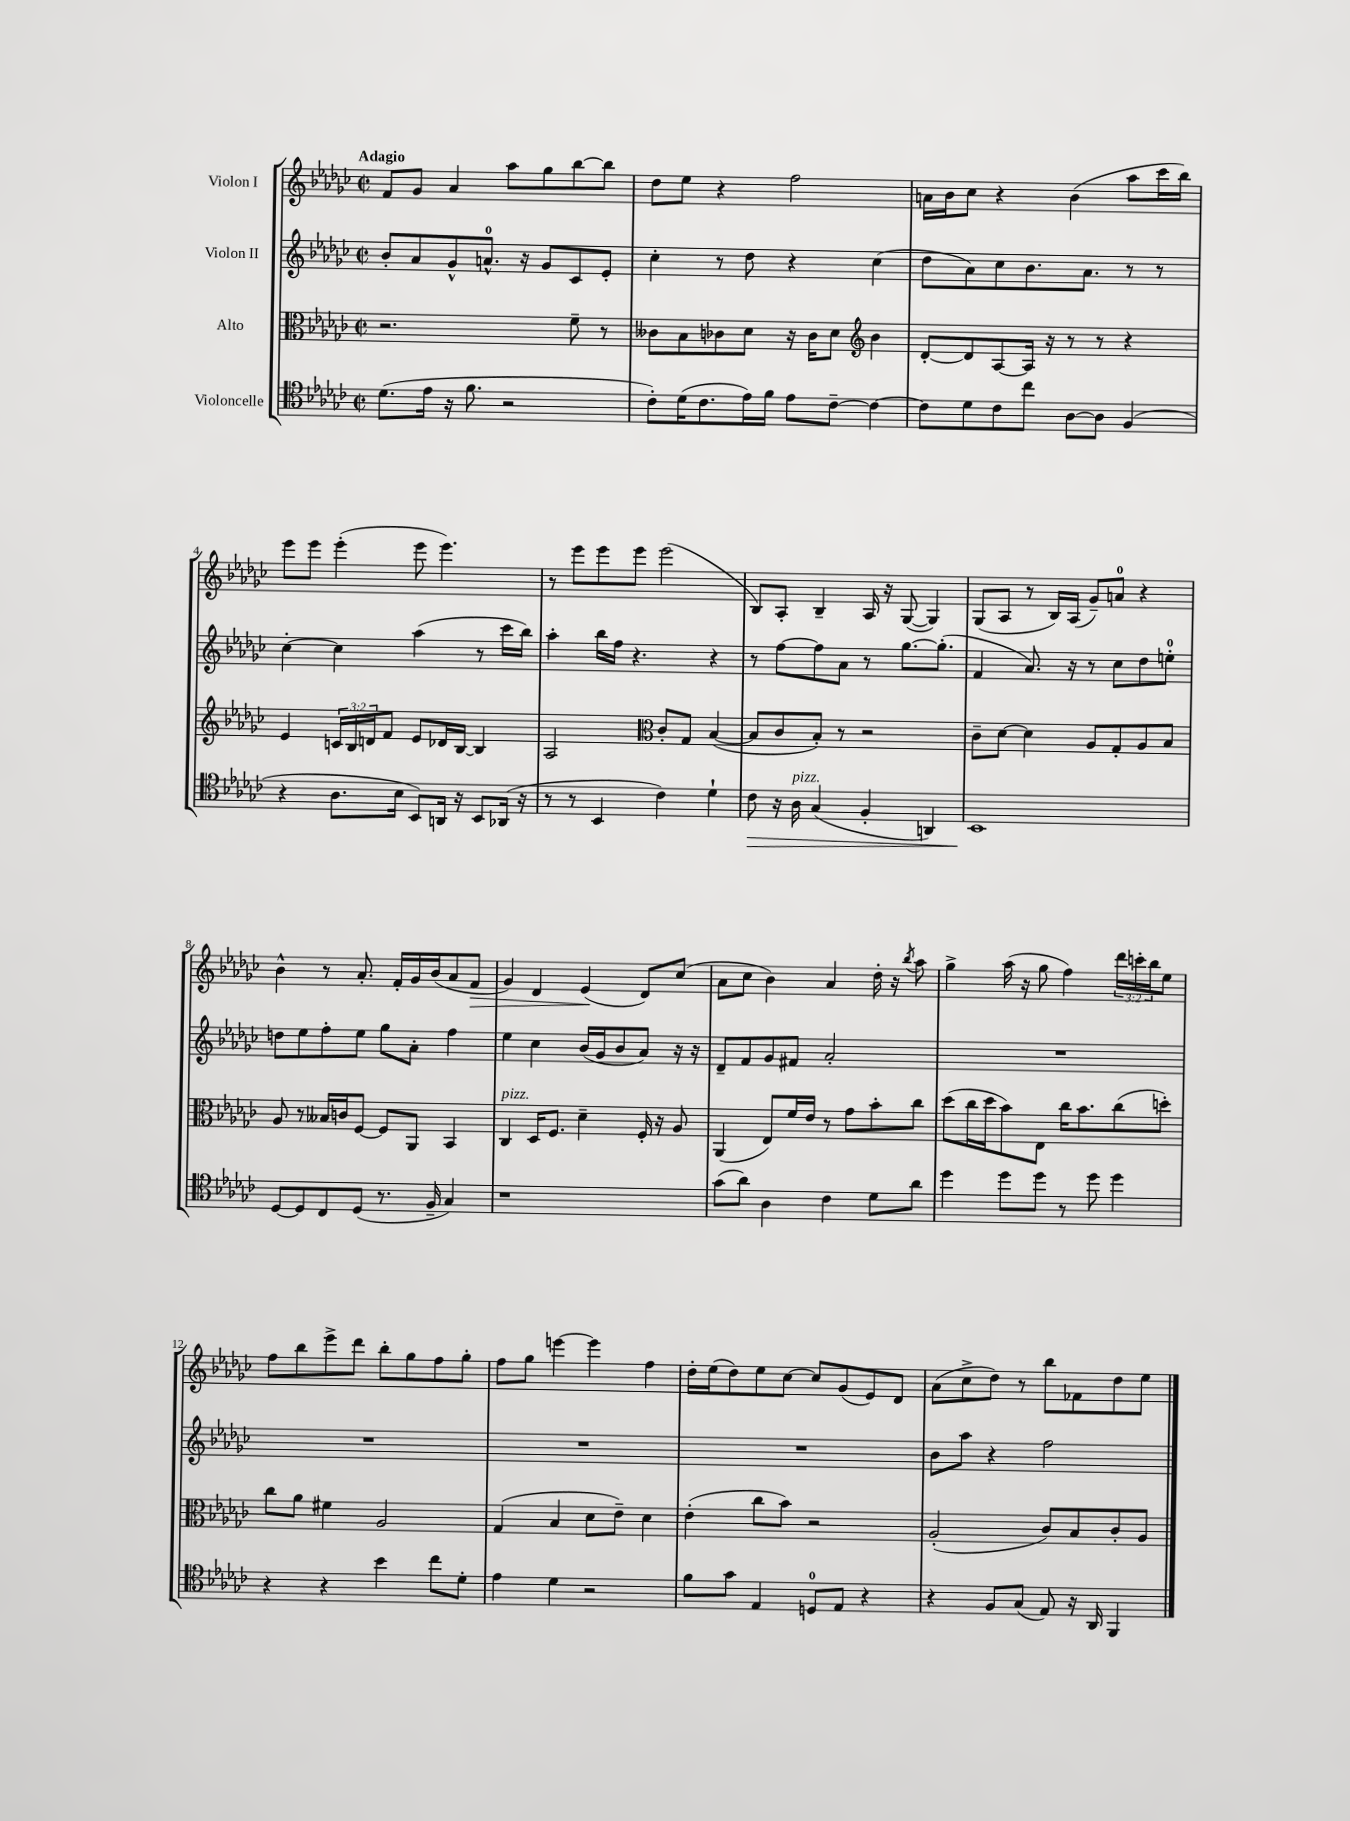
<<
\new StaffGroup <<
\new Staff = "s0" \with { instrumentName = "Violon I" } {
    \clef treble \key ges \major \defaultTimeSignature \time 2/2 \override Staff.TupletNumber.text = #tuplet-number::calc-fraction-text \tempo "Adagio"
    f'8 ges'8 aes'4 aes''8 ges''8 bes''8~ bes''8 |
    des''8 ees''8 r4 f''2 |
    a'16 bes'16 ces''8 r4 bes'4( aes''8 ces'''16 bes''16) |
    ees'''8 ees'''8 ees'''4-.( ees'''8 ees'''4.) |
    r8 ees'''8 ees'''8 ees'''8 ees'''2( |
    bes8) aes8-. bes4-- aes16 r16 ges8~( ges4) |
    ges8( aes8 r8 bes16) aes16( ges'8--) a'8-0 r4 |
    bes'4-^ r8 aes'8.-. f'16-. ges'16 bes'16( aes'8 f'8\> |
    ges'4) des'4 ees'4\!( des'8) ces''8( |
    aes'8 ces''8 bes'4) aes'4 des''16-. r16 \acciaccatura { bes''8 } aes''8 |
    ges''4-> aes''16( r16 ges''8 f''4) \tuplet 3/2 { des'''16 c'''16-. bes''16 } ees''8 |
    f''8 bes''8 ees'''8-> des'''8 bes''8-. ges''8 f''8 ges''8-. |
    f''8 ges''8 e'''4~ e'''4 f''4 |
    des''16-. ees''16( des''8) ees''8 ces''8~ ces''8 ges'8( ees'8) des'8 |
    aes'8( ces''8-> des''8) r8 bes''8 fes'8 des''8 ees''8 \bar "|." |
}
\new Staff = "s1" \with { instrumentName = "Violon II" } {
    \clef treble \key ges \major \defaultTimeSignature \time 2/2
    bes'8-. aes'8 ges'8-^ a'8.-0-^ r16 ges'8 ces'8 ees'8-. |
    ces''4-. r8 des''8 r4 ces''4( |
    des''8 aes'8) ces''8 bes'8. aes'8. r8 r8 |
    ces''4~-. ces''4 aes''4( r8 ces'''16 bes''16) |
    aes''4-. bes''16 f''16 r4. r4 |
    r8 f''8~ f''8 aes'8 r8 ges''8.~ ges''8.-.( |
    f'4 aes'8.) r16 r8 ces''8 des''8 e''8-0-. |
    d''8 ees''8 f''8-. ees''8 ges''8 aes'8-. f''4 |
    ees''4 ces''4 bes'16( ges'16 bes'8 aes'8) r16 r16 |
    des'8-- f'8 ges'8 fis'8 aes'2-. |
    R1 |
    R1 |
    R1 |
    R1 |
    bes'8 aes''8 r4 f''2 \bar "|." |
}
\new Staff = "s2" \with { instrumentName = "Alto" } {
    \clef alto \key ges \major \defaultTimeSignature \time 2/2 \override Staff.TupletNumber.text = #tuplet-number::calc-fraction-text
    r2. f'8-- r8 |
    ceses'8 bes8 ces'8 des'8 r16 ces'16 des'8 \clef treble bes'4 |
    des'8~-. des'8 aes8~ aes16 r16 r8 r8 r4 |
    ees'4 \tuplet 3/2 { c'16 bes16 d'16 } f'8 ees'8 des'16 bes16~ bes4 |
    aes2 \clef alto ces'8-. ges8 bes4~( |
    bes8 ces'8 bes8-.) r8 r2 |
    ces'8-- des'8~ des'4 aes8 ges8-. aes8 bes8 |
    aes8 r8 beses16 c'16 f8~ f8 aes,8 bes,4 |
    ces4^\markup { \italic "pizz." } des16 f8. des'4-- f16-. r16 aes8 |
    aes,4( ees8) f'16 ees'16 r8 ges'8 bes'8-. ces''8 |
    des''8( ces''16 des''16 bes'8) ees8 ces''16 bes'8. ces''8( d''8-.) |
    ces''8 aes'8 fis'4 aes2 |
    ges4( bes4 des'8 ees'8--) des'4 |
    ees'4-.( ces''8 bes'8) r2 |
    aes2-.( ces'8) bes8 ces'8-. aes8 \bar "|." |
}
\new Staff = "s3" \with { instrumentName = "Violoncelle" } {
    \clef tenor \key ges \major \defaultTimeSignature \time 2/2
    des'8.( ees'16 r16 f'8. r2 |
    ces'8-.) des'16( ces'8. ees'16) f'16 ees'8 ces'8~-- ces'4~ |
    ces'8 des'8 ces'8 ces''8 aes8~ aes8 f4( |
    r4 aes8. bes16 bes,8) a,16 r16 bes,8 aes,16( r16 |
    r8 r8 bes,4 ces'4) des'4-! |
    ces'8\> r16 aes16^\markup { \italic "pizz." } ges4( f4-. a,4) |
    bes,1\! |
    des8~ des8 ces8 des8( r8. f16-- ges4) |
    r1 |
    ges'8( aes'8) aes4 ces'4 des'8 aes'8 |
    des''4 des''8 des''8 r8 des''8 des''4 |
    r4 r4 bes'4 ces''8 des'8-. |
    ees'4 des'4 r2 |
    f'8 ges'8 ees4 d8-0 ees8 r4 |
    r4 f8 ges8( ees8) r16 aes,16 f,4 \bar "|." |
}
>>
>>
